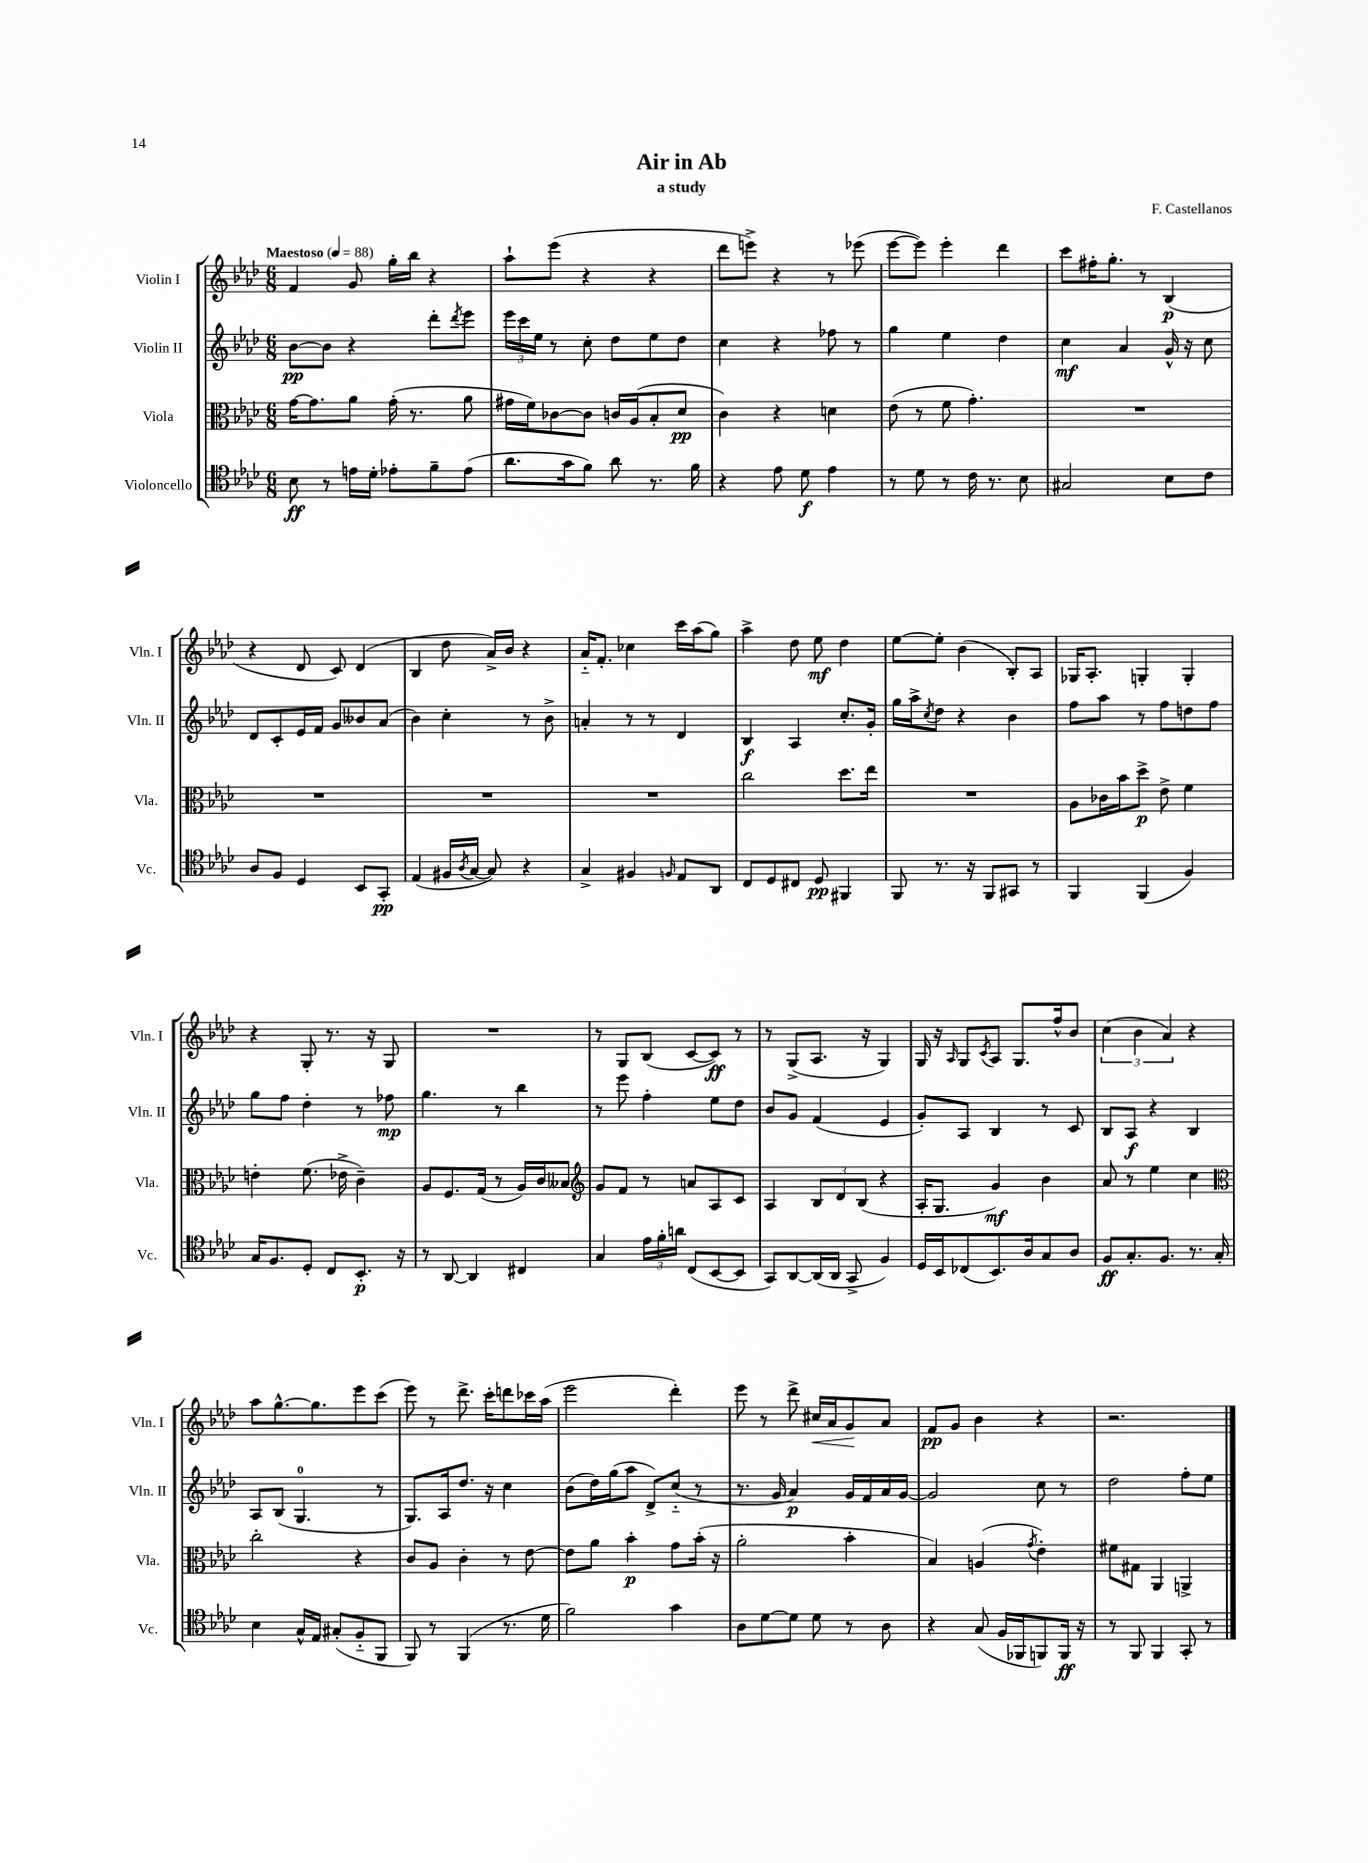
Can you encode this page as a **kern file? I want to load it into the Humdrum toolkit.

**kern	**kern	**kern	**kern
*staff4	*staff3	*staff2	*staff1
*clefC4	*clefC3	*clefG2	*clefG2
*k[b-e-a-d-]	*k[b-e-a-d-]	*k[b-e-a-d-]	*k[b-e-a-d-]
*M6/8	*M6/8	*M6/8	*M6/8
*MM88	*MM88	*MM88	*MM88
8B-	[16g	[8b-	4f
.	8.g]	.	.
8r	.	8b-]	.
16e	8a-	4r	8g
16d-'	.	.	.
8e-'	(16g'	.	16gg'
.	8.r	.	16bb-
8f~	.	8ddd-'	4r
.	.	8qddd-	.
(8e-	8a-	8eee-	.
=	=	=	=
8.a-	16g#	24eee-	8aa-`
.	.	24ccc	.
.	16f)	.	.
.	.	24ee-	.
.	[8c-	8r	(8eee-
16g	.	.	.
8f)	8c-]	8cc'	4r
8a-	16c	8dd-	.
.	(16A-	.	.
8.r	8B-'	8ee-	4r
.	8d-	8dd-	.
16f	.	.	.
=	=	=	=
4r	4c)	4cc	8ddd-
.	.	.	8eee^)
8e-	4r	4r	4r
8d-	.	.	.
4e-	4d	8ff-	8r
.	.	8r	(8eee-
=	=	=	=
8r	(8e-	4gg	[8eee-
8d-	8r	.	8eee-])
8r	8f	4ee-	4eee-'
16c	4.g')	.	.
8.r	.	.	.
.	.	4dd-	4ddd-
8B-	.	.	.
=	=	=	=
2G#	2.r	4cc	8ccc
.	.	.	16ff#'
.	.	.	8.gg'
.	.	4a-	.
.	.	.	8r
8B-	.	16g^^	(4B-
.	.	16r	.
8c	.	8cc	.
=	=	=	=
8A-	2.r	8d-	4r
8F	.	8c'	.
4D-	.	16e-	8d-
.	.	16f	.
.	.	8g	8c)
8BB-	.	8b--	(4d-
8GG'	.	(8a-	.
=	=	=	=
(4E-	2.r	4b-)	4B-
16F#	.	4cc'	8dd-
8qA-	.	.	.
[16G	.	.	.
8G])	.	.	16a-^)
.	.	.	16b-
4r	.	8r	4r
.	.	8b-^	.
=	=	=	=
4G^	2.r	4a'	16a-'~
.	.	.	8.f'
4F#	.	8r	4cc-
.	.	8r	.
16qqF	.	.	.
8E-	.	4d-	16ccc
.	.	.	(16aa-
8AA-	.	.	8gg)
=	=	=	=
8C	2cc	4B-	4aa-^
8D-	.	.	.
8C#	.	4A-	8dd-
8D-	.	.	8ee-
4FF#	8.dd-	8.cc'	4dd-
.	16ee-	16g'	.
=	=	=	=
8FF	2.r	16gg	[8ee-
.	.	16aa-^	.
.	.	8qcc	.
8.r	.	8dd-	8ee-']
.	.	4r	(4b-
16r	.	.	.
8FF	.	.	.
8GG#	.	4b-	8B-')
8r	.	.	8A-
=	=	=	=
4FF	8A-	8ff	16G-
.	.	.	8.A-'
.	16c-	8aa-	.
.	16b-	.	.
(4FF	8dd-^	8r	4G'
.	8e-^	8ff	.
4F)	4f	8dd	4G'
.	.	8ff	.
=	=	=	=
16G	4e'	8gg	4r
8.F	.	.	.
.	.	8ff	.
8D-'	(8.f	4dd-'	8G'
8C	.	.	8.r
.	16e-^	.	.
8.BB-'	4c~)	8r	.
.	.	.	16r
.	.	8ff-	8G
16r	.	.	.
=	=	=	=
8r	8A-	4.gg	2.r
[8AA-	8.F	.	.
4AA-]	.	.	.
.	(16G	.	.
.	8r	8r	.
4C#	16A-)	4bb-	.
.	16c	.	.
.	8B--	.	.
=	=	=	=
*	*clefG2	*	*
4G	8g	8r	8r
.	8f	8eee-	8G
24e-	8r	4ff'	(8B-
24f'	.	.	.
24a	.	.	.
(8C	8a	.	[8c
[8BB-	8A-	8ee-	8c])
8BB-]	8c	8dd-	8r
=	=	=	=
8GG)	4A-	8b-	8r
[8AA-	.	8g	(8G^
(16AA-]	12B-	(4f	8.A-
16AA-	.	.	.
.	12d-	.	.
8GG^	.	.	.
.	(12B-	.	.
.	.	.	16r
4F)	4r	4e-	4G)
=	=	=	=
16D-	16A-'	8g')	16G
16BB-	8.G	.	16r
.	.	.	16qqA-
(8C-	.	8A-	8G
.	.	.	8qc
8.BB-)	4g)	4B-	8A-
.	.	.	8.G
16A-	.	.	.
8G	4b-	8r	.
.	.	.	16ff^^
8A-	.	8c	8b-
=	=	=	=
8F	8a-	8B-	(6cc
8.G'	8r	8A-	.
.	.	.	6b-
.	4ee-	4r	.
8.F	.	.	.
.	.	.	6a-)
8.r	4cc	4B-	4r
16G'	.	.	.
=	=	=	=
*	*clefC3	*	*
4B-	2cc'	8A-	8aa-
.	.	(8B-	[8.gg^^
16G^^	.	4.G	.
16E-	.	.	8.gg]
(8G#'	.	.	.
8F'~	4r	.	8eee-
8FF	.	8r	(8ccc
=	=	=	=
8FF)	8c	8.G)	8eee-)
8r	8A-	.	8r
.	.	16A-	.
(4FF	4c'	8.dd-	8.ddd-^
.	.	16r	16ccc'
8.r	8r	4cc	8ddd
.	[8e-	.	16ccc-
16d-	.	.	(16aa-
=	=	=	=
2f)	8e-]	(8b-	2eee-
.	8a-	16dd-)	.
.	.	(16gg	.
.	4b-'	8aa-	.
.	.	8d-^)	.
4g	8g	(8cc'~	4ddd-')
.	(16b-'	8r	.
.	16r	.	.
=	=	=	=
8A-	2a-'	8.r	8eee-
[8d-	.	.	8r
.	.	16g	.
8d-]	.	4a-)	8ddd-^
8d-	.	.	16cc#
.	.	.	16a-
8r	4b-'	16g	8g
.	.	16f	.
8A-	.	16a-	8a-
.	.	[16g	.
=	=	=	=
4r	4B-)	2g]	8f
.	.	.	8g
(8G	(4A	.	4b-
16F	.	.	.
16FF-	.	.	.
.	8qg	.	.
8FF)	4e-')	8cc	4r
16FF	.	8r	.
16r	.	.	.
=	=	=	=
8r	8f#	2dd-	2.r
8FF	8G#	.	.
4FF	4AA-	.	.
8GG'	4AA^	8ff'	.
8r	.	8ee-	.
==	==	==	==
*-	*-	*-	*-
